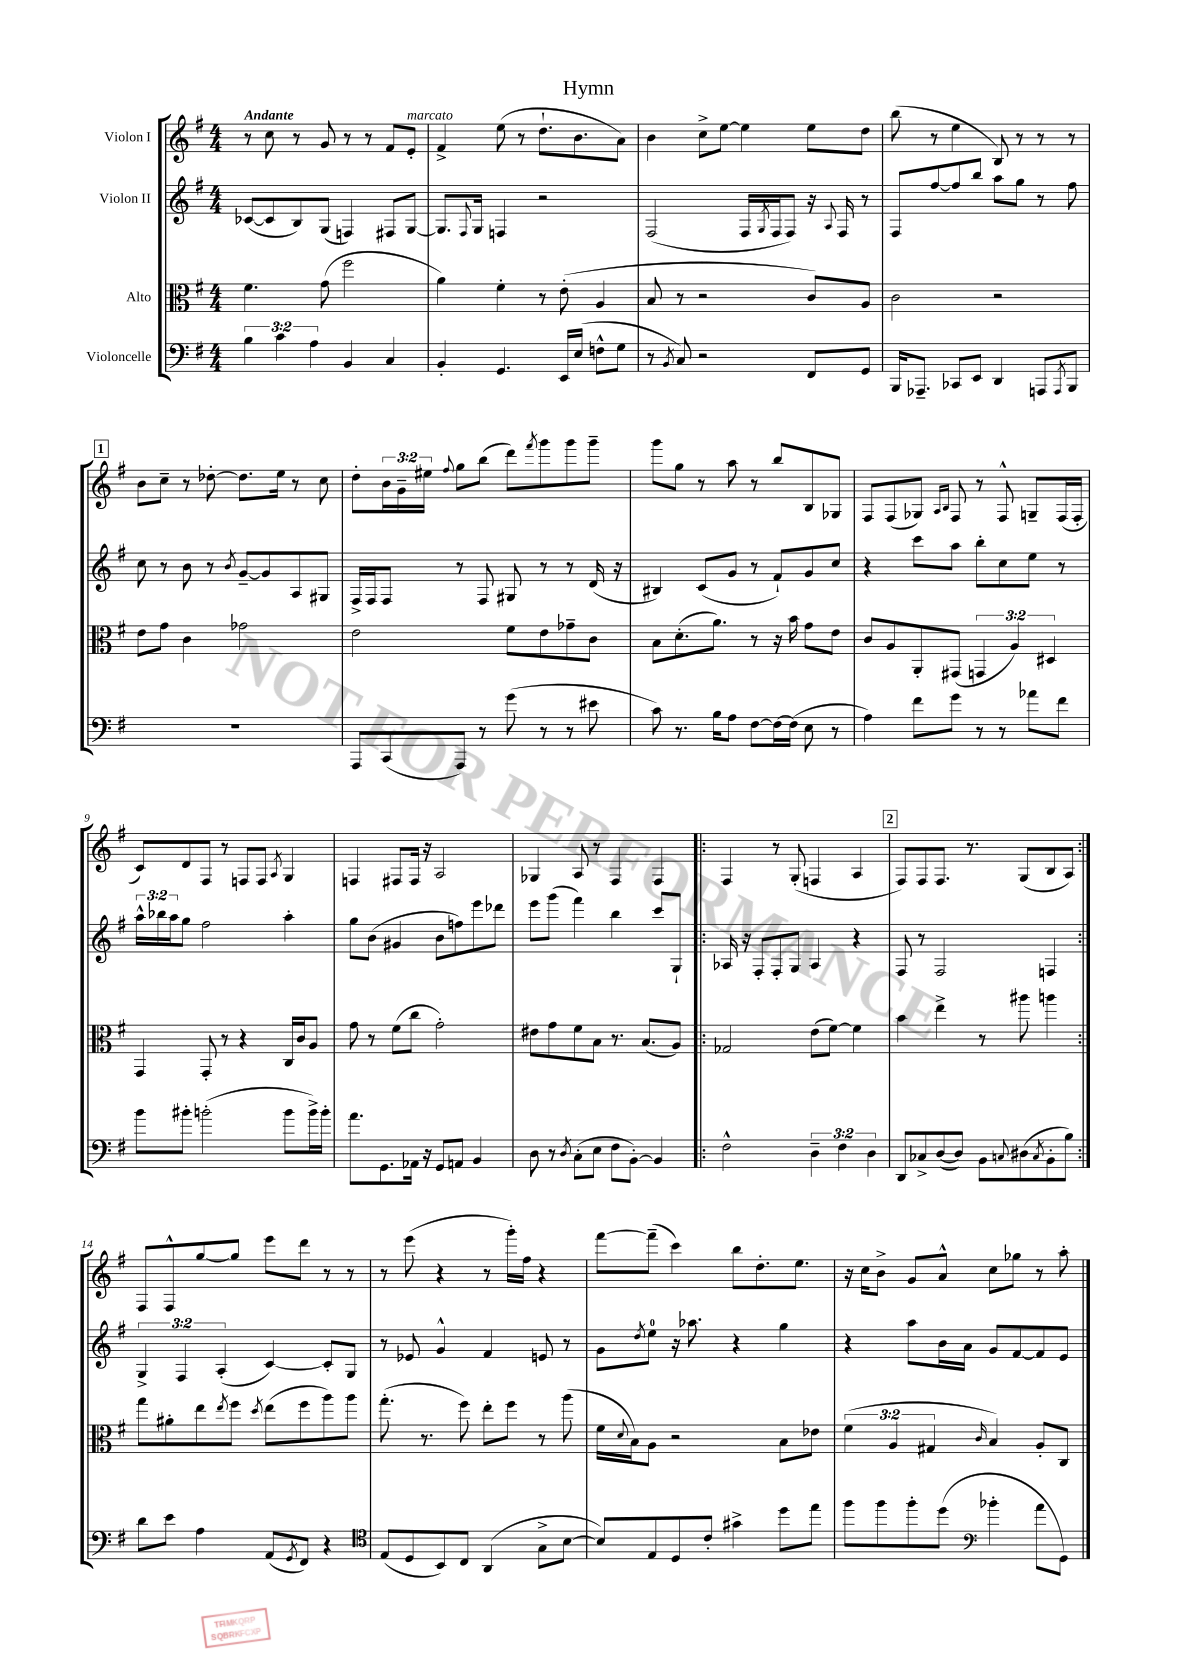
\header { title = "Hymn" }
<<
\new StaffGroup <<
\new Staff = "s0" \with { instrumentName = "Violon I" } {
    \clef treble \key g \major \numericTimeSignature \time 4/4 \override Staff.TupletNumber.text = #tuplet-number::calc-fraction-text \tempo "Andante"
    r8 c''8 r8 g'8 r8 r8 fis'8 e'8-.^\markup { \italic "marcato" } |
    fis'4-> e''8( r8 d''8.-! b'8. a'8) |
    b'4 c''8-> e''8~ e''4 e''8 d''8 |
    b''8( r8 e''4 b8) r8 r8 r8 |
    \mark \markup { \box "1" } b'8 c''8-- r8 des''8~-. des''8. e''16 r8 c''8 |
    d''8-. \tuplet 3/2 { b'16 g'16-- eis''16 } \appoggiatura { fis''8 } g''8 b''8( d'''8) \acciaccatura { fis'''8 } g'''8 g'''8 g'''8-- |
    g'''8 g''8 r8 a''8 r8 b''8 b8 ges8 |
    fis8 fis8( ges8) \grace { a16 b16 } fis8 r8 fis8-^ g8-- fis16( fis16-. |
    c'8) d'8 fis8 r8 f8 f8 \acciaccatura { a8 } g4 |
    f4 fis8 fis16 r16 a2 |
    ges4 a8 r8 fis4 fis4 |
    \repeat volta 2 { fis4 r8 g8-.( f4 a4 |
    \mark \markup { \box "2" } fis8) fis8 fis8. r8. g8( b8 a8) | }
    fis8 fis8-^ g''8~ g''8 e'''8 d'''8 r8 r8 |
    r8 e'''8( r4 r8 g'''16-.) fis''16 r4 |
    fis'''8~ fis'''8--( c'''4) b''8 d''8.-. e''8. |
    r16 c''16 b'8-> g'8 a'8-^ c''8 ges''8 r8 a''8-. \bar "|." |
}
\new Staff = "s1" \with { instrumentName = "Violon II" } {
    \clef treble \key g \major \numericTimeSignature \time 4/4 \override Staff.TupletNumber.text = #tuplet-number::calc-fraction-text
    ces'8~( ces'8 b8) g8( f4) fis8 g8~ |
    g8. \appoggiatura { fis8 } g16 f4 r2 |
    fis2( fis16 \acciaccatura { g8 } fis16 fis8) r16 \appoggiatura { a8 } fis16 r8 |
    fis8 fis''8~ fis''8 b''8 a''8 g''8 r8 fis''8 |
    \mark \markup { \box "1" } c''8 r8 b'8 r8 \acciaccatura { b'8 } g'8~-- g'8 a8 gis8 |
    fis16-> fis16 fis8 r8 fis8 gis8 r8 r8 d'16( r16 |
    bis4) c'8( g'8 r8 fis'8-!) g'8 c''8 |
    r4 c'''8 a''8 b''8-. c''8 e''8 r8 |
    \tuplet 3/2 { a''16-^ bes''16 a''16 } g''8 fis''2 a''4-. |
    g''8 b'8( gis'4 b'8 f''8) e'''8 des'''8 |
    e'''8 g'''8( fis'''4) b''4 c'''8 g8-! |
    \repeat volta 2 { aes16 r16 fis8-. fis8-. g8 aes4 r4 |
    \mark \markup { \box "2" } fis8 r8 fis2 f4 | }
    \tuplet 3/2 { g4-> fis4 a4-.( } c'4~) c'8-. g8 |
    r8 ees'8 g'4-^ fis'4 e'8 r8 |
    g'8 \acciaccatura { d''8 } e''8-0 r16 aes''8. r4 g''4 |
    r4 a''8 b'16 a'16 g'8 fis'8~ fis'8 e'8 \bar "|." |
}
\new Staff = "s2" \with { instrumentName = "Alto" } {
    \clef alto \key g \major \numericTimeSignature \time 4/4 \override Staff.TupletNumber.text = #tuplet-number::calc-fraction-text
    fis'4. g'8( fis''2 |
    a'4) fis'4-. r8 e'8-.( a4 |
    b8 r8 r2 c'8) a8 |
    c'2 r2 |
    \mark \markup { \box "1" } e'8 g'8 c'4 ges'2 |
    e'2 fis'8 e'8 ges'8-- c'8 |
    b8 d'8.-.( a'8.) r8 r16 b'16 g'8 e'8 |
    c'8 a8 a,8-. gis,8( \tuplet 3/2 { g,4 a4) dis4 } |
    g,4 g,8-. r8 r4 c16 c'16 a8 |
    g'8 r8 fis'8( c''8 g'2-.) |
    eis'8 g'8 fis'8 b8 r8. b8.( a8) |
    \repeat volta 2 { ges2 e'8( fis'8~) fis'4 |
    \mark \markup { \box "2" } b'4 e''4-> r8 ais''8 a''4 | }
    g''8 ais'8-. e''8 \acciaccatura { e''8 } fis''8 \acciaccatura { d''8 } e''8( fis''8 a''8) a''8 |
    g''8.-.( r8. fis''8) e''8-. fis''8 r8 a''8( |
    fis'16 \appoggiatura { d'8 } b16) a8 r2 b8 ees'8 |
    \tuplet 3/2 { fis'4( a4 gis4 } \grace { c'16 } b4) a8-. c8 \bar "|." |
}
\new Staff = "s3" \with { instrumentName = "Violoncelle" } {
    \clef bass \key g \major \numericTimeSignature \time 4/4 \override Staff.TupletNumber.text = #tuplet-number::calc-fraction-text
    \tuplet 3/2 { b4 c'4 a4 } b,4 c4 |
    b,4-. g,4. e,16 e16( f8-^ g8 |
    r8 \acciaccatura { b,8 } c8) r2 fis,8 g,8 |
    b,,16 aes,,8.-- ces,8 e,8 d,4 a,,8 \acciaccatura { a,,8 } b,,8 |
    \mark \markup { \box "1" } R1 |
    a,,8 c,8( a,,8) r8 g'8( r8 r8 eis'8 |
    c'8) r8. b16 a8 fis8~ fis16~ fis16( e8 r8 |
    a4) fis'8 g'8 r8 r8 aes'8 fis'8 |
    b'8 bis'8-. b'2-.( b'8 b'16->) b'16-. |
    a'8. g,8. aes,16 r16 g,8 a,8 b,4 |
    d8 r8 \acciaccatura { d8 } c8-.( e8 fis8 b,8~-.) b,4 |
    \repeat volta 2 { fis2-^ \tuplet 3/2 { d4-- fis4 d4 } |
    \mark \markup { \box "2" } d,8 ces8-> d8~( d8) b,8 \appoggiatura { c8 } dis8( \acciaccatura { c8 } b,8-. b8) | }
    d'8 e'8 a4 a,8( \acciaccatura { g,8 } fis,8) r4 |
    \clef tenor e8( d8 b,8) c8 a,4( g8-> b8~ |
    b8) e8 d8 c'8-. gis'4-> d''8 e''8 |
    fis''8 fis''8 fis''8-. d''8( \clef bass bes'4-. a'8 g,8) \bar "|." |
}
>>
>>
